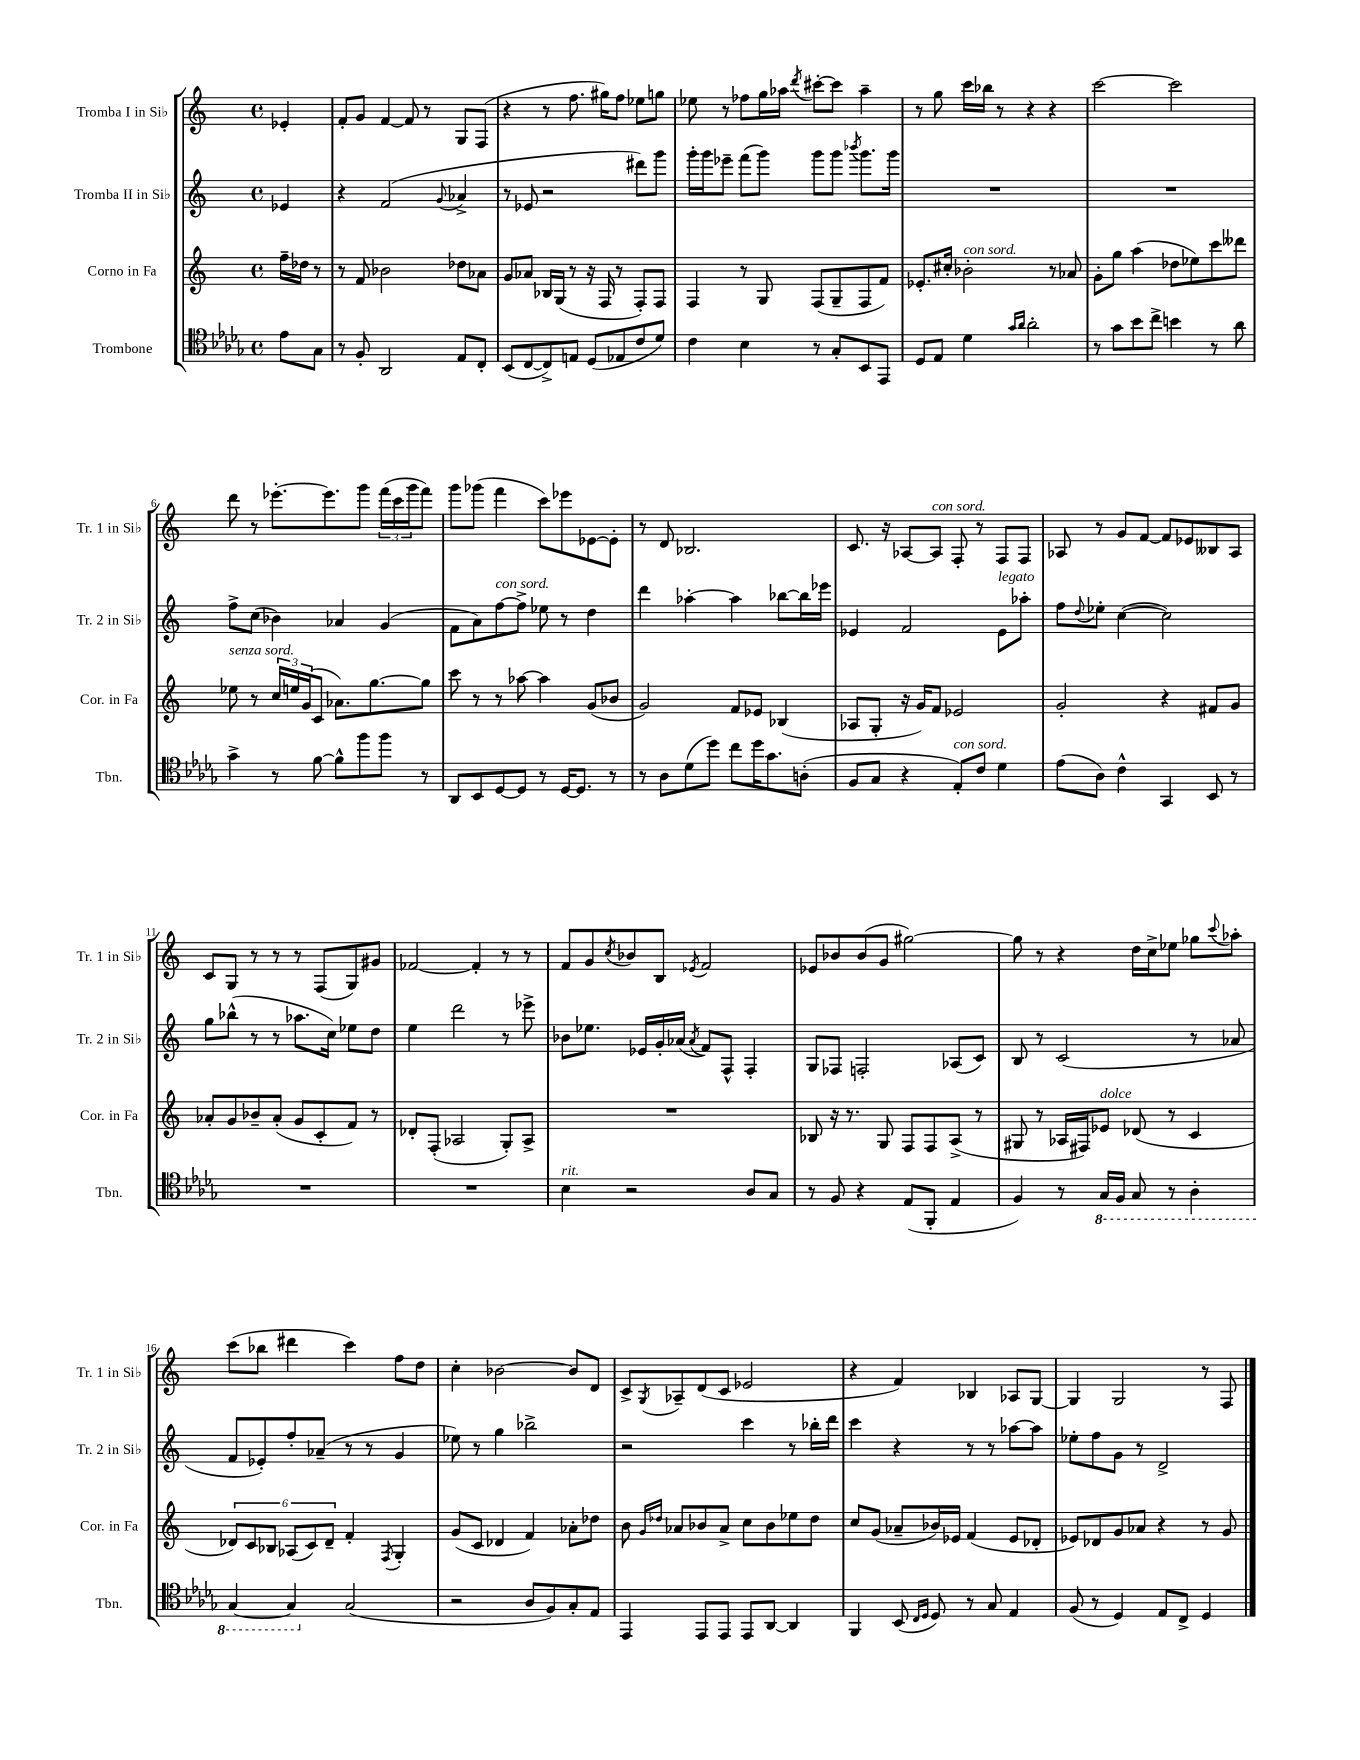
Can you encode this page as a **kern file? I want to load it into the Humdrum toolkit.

**kern	**kern	**kern	**kern
*staff4	*staff3	*staff2	*staff1
*clefC4	*clefG2	*clefG2	*clefG2
*k[b-e-a-d-g-]	*k[]	*k[]	*k[]
*M4/4	*M4/4	*M4/4	*M4/4
*met(c)	*met(c)	*met(c)	*met(c)
8e-	16ff~	4e-	4e-'
.	16dd-	.	.
8G-	8r	.	.
=	=	=	=
8r	8r	4r	8f'
8F'	8f	.	8g
2AA-	2b-	(2f	[4f
.	.	.	8f]
.	.	.	8r
.	.	8qqg	.
8E-	8dd-	4a-^	8G
8C'	8a-	.	(8F
=	=	=	=
(8BB-	8g	8r	4r
[8C	8a-	8e-	.
8C^])	16B-	2r	8r
.	(16G	.	.
8E	8r	.	8.ff
(8D-	16r	.	.
.	16F	.	16gg#)
8E-	8r	.	8ff
8c	8F')	8ddd#)	8ee-
8d-)	8F	8ggg	8gg
=	=	=	=
4c	4F	16ggg'	8ee-
.	.	16ggg	.
.	.	8eee-~	8r
4B-	8r	(8fff	8ff-
.	8G	8ggg)	16gg
.	.	.	16aa-
.	.	.	8qddd
8r	(8F	8ggg	[8ccc#'
8G-'	8G~	8ggg	8ccc#]
.	.	8qbbb-	.
8BB-	8F	8.ggg	4aa-~
8EE-	8f)	.	.
.	.	16ggg	.
=	=	=	=
8D-	8.e-'	1r	8r
8E-	.	.	8gg
.	16cc#'	.	.
4d-	2b-'	.	16ccc
.	.	.	16bb-
.	.	.	8r
16qqg-	.	.	.
16qqa-	.	.	.
2a-'	.	.	4r
.	8r	.	4r
.	8a-	.	.
=	=	=	=
8r	8g'	1r	[2ccc
8g-	8gg	.	.
8b-	(4aa	.	.
8cc^	.	.	.
4b	8dd-	.	2ccc]
.	8ee-)	.	.
8r	8ccc	.	.
8a-	8ddd--	.	.
=	=	=	=
4g-^	8ee-	8ff^	8ddd
.	8r	(8cc	8r
8r	24cc	4b-)	[8.eee-'
.	24ee	.	.
.	(24g	.	.
[8f	8c	.	.
.	.	.	8.eee-]
8f^^]	8.a-)	4a-	.
8ff	.	.	8ggg
.	[8.gg	.	.
8ff	.	(4g	(24fff
.	.	.	24ccc
.	.	.	24ggg
8r	8gg]	.	8fff)
=	=	=	=
8AA-	8ccc	8f	8ggg
8BB-	8r	8a)	(8ggg-
[8D-	8r	[8ff	4fff
8D-]	[8aa-	8ff^]	.
8r	4aa-]	8ee-	8ccc)
[16D-	.	8r	8eee-
8.D-]	.	.	.
.	(8g	4dd	[8e-
8r	8b-	.	8e-']
=	=	=	=
8r	2g)	4ddd	8r
8A-	.	.	8d
(8d-	.	[4aa-'	2.B-
8dd-)	.	.	.
8cc	8f	4aa-]	.
16dd-	8e-	.	.
8.g-	.	.	.
.	(4B-	[8bb-	.
(8A'	.	16bb-]	.
.	.	16eee-	.
=	=	=	=
8F	8A-	4e-	8.c
8G-	8G'	.	.
.	.	.	16r
4r	16r	2f	[8A-
.	16g)	.	.
.	8f	.	8A-]
8E-')	2e-	.	8F'
8c	.	.	8r
4d-	.	8e-	8F
.	.	8aa-'	8F
=	=	=	=
(8e-	2g'	8ff	8A-
.	.	8qqdd	.
8A-)	.	8ee-'	8r
4c^^	.	([4cc	8g
.	.	.	[8f
4GG-	4r	2cc])	8f]
.	.	.	8e-
8BB-	8f#	.	8B--
8r	8g	.	8A-
=	=	=	=
1r	8a-'	8gg	8c
.	8g	(8bb-^^	8G
.	8b-~	8r	8r
.	(8a-'	8r	8r
.	8g	8.aa-	8r
.	8c'	.	(8F
.	.	16cc)	.
.	8f)	8ee-	8G)
.	8r	8dd	8g#
=	=	=	=
1r	8d-'	4ee	[2f-
.	(8F'	.	.
.	2A-	2ddd	.
.	.	.	4f-']
.	8G')	8r	8r
.	8A-^	8eee-^	8r
=	=	=	=
4B-	1r	8b-	8f
.	.	8.ee-	8g
.	.	.	8qcc
2r	.	.	8b-
.	.	16e-	.
.	.	16g'	8B
.	.	(16a-	.
.	.	8qa-	8qe-
.	.	8f)	2f
.	.	8F^^	.
8A-	.	4F'	.
8G-	.	.	.
=	=	=	=
8r	8B-	8G	8e-
8F	16r	8F-	8b-
.	8.r	.	.
4r	.	2F'	(8b-
.	8G	.	8g
(8E-	8F	.	[2gg#)
8FF'	8F	.	.
4E-	(8A^	(8A-	.
.	8r	8c)	.
=	=	=	=
4F)	8G#	8B	8gg#]
.	8r	8r	8r
8r	16A-	(2c	4r
.	16F#)	.	.
16GG-	8e-	.	.
16FF	.	.	.
8GG-	(8d-	.	16dd
.	.	.	16cc^
8r	8r	.	8ee-
4AA-'	4c	8r	8gg-
.	.	.	8qqccc
.	.	8a-	8aa-'
=	=	=	=
[4GG-	12d-)	8f	(8ccc
.	12c	.	.
.	.	8e-')	8bb-
.	12B-	.	.
4GG-]	(12A-	8ff'	4ddd#
.	12c)	.	.
.	.	(8a-~	.
.	12d-~	.	.
(2G-	4f'	8r	4ccc)
.	.	8r	.
.	8qF	.	.
.	4G'	4g	8ff
.	.	.	8dd
=	=	=	=
2r	(8g	8ee-)	4cc'
.	8c	8r	.
.	4d-	4gg	[2b-
8A-	4f)	2bb-^	.
8F)	.	.	.
8G-'	8a-'	.	8b-]
8E-	8dd-	.	8d
=	=	=	=
4EE-	8b	2r	8c^
.	16qqg	.	.
.	16qqdd-	.	8qG
.	8a-	.	8A-~
8EE-	8b-	.	(8d
8EE-	8a-^	.	8c
8EE-	8cc	4ccc	2e-
[8AA-	8b-	.	.
4AA-]	8ee-	8r	.
.	8dd-	16bb-'	.
.	.	16ddd	.
=	=	=	=
4FF	8cc	4ccc	4r
.	(8g	.	.
(8BB-	8a-~	4r	4f)
16qqC	.	.	.
16qqD-	.	.	.
8D-)	16b-)	.	.
.	16e-	.	.
8r	(4f	8r	4B-
8G-	.	8r	.
4E-	8e-	[8aa-	8A-
.	8d-'	8aa-]	[8G
=	=	=	=
(8F	8e-)	8ee-'	4G]
8r	8d-	8ff	.
4D-)	8g	8g	2G
.	8a-	8r	.
8E-	4r	2d^	.
8C^	.	.	.
4D-	8r	.	8r
.	8g	.	8F
==	==	==	==
*-	*-	*-	*-
